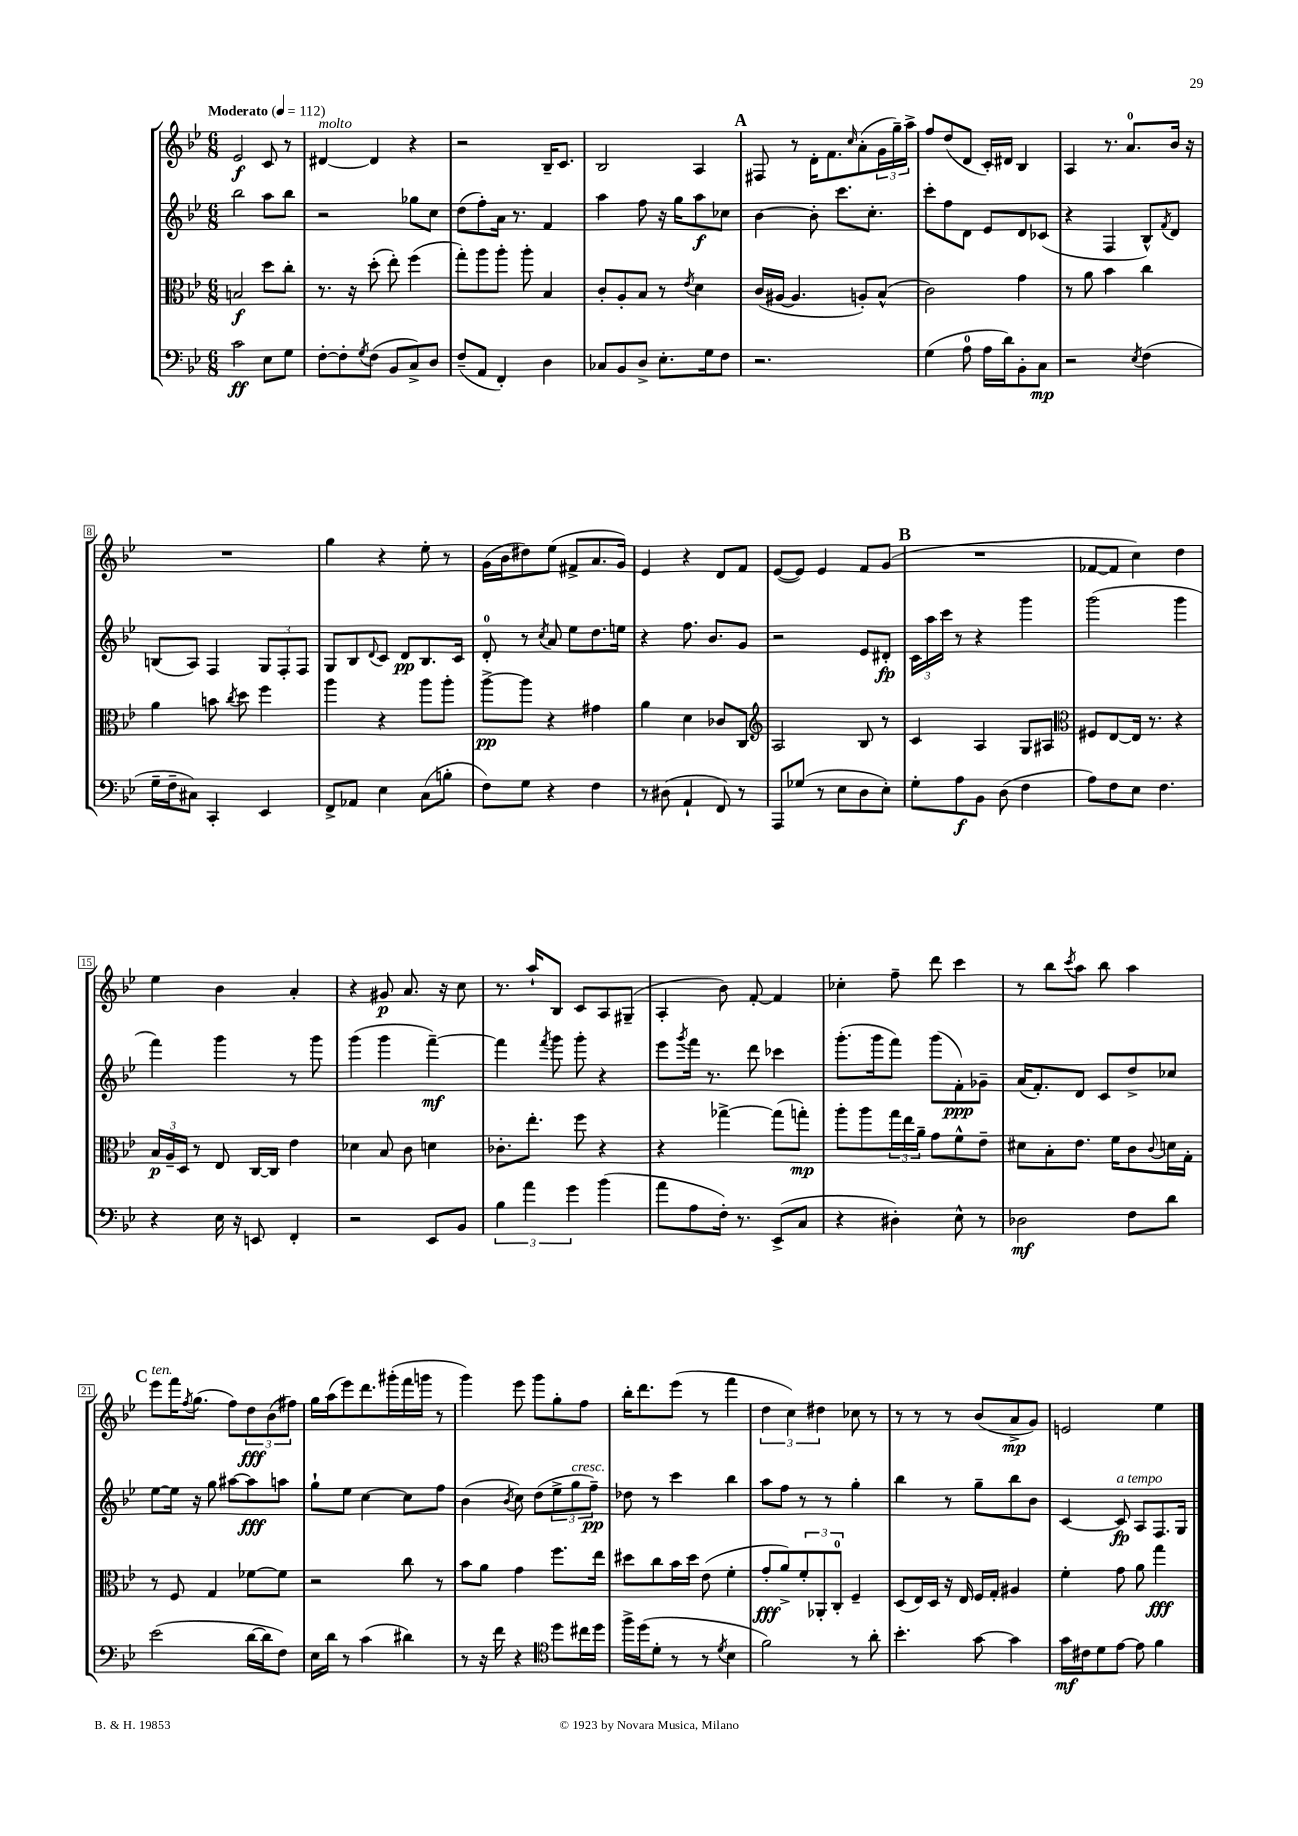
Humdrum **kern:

**kern	**kern	**kern	**kern
*staff4	*staff3	*staff2	*staff1
*clefF4	*clefC3	*clefG2	*clefG2
*k[b-e-]	*k[b-e-]	*k[b-e-]	*k[b-e-]
*M6/8	*M6/8	*M6/8	*M6/8
*MM112	*MM112	*MM112	*MM112
2c\	2B/	2bb-\	2e-/
8E-\L	8dd\L	8aa\L	8c/
8G\J	8cc'\J	8bb-\J	8r
=	=	=	=
[8F'\L	8.r	2r	[4d#/
8F'\]	.	.	.
.	16r	.	.
8qG/	.	.	.
(8F\J	(8dd'\	.	4d#/]
8BB-/L	8ee-'\)	.	.
8C^/)	(4ff\	8gg-\L	4r
8D/J	.	8cc\J	.
=	=	=	=
(8F~/L	8gg'\L)	(8dd\L	2r
8AA/J	8aa\	8ff'\)	.
4FF'/)	8aa'\J	16a\Jk	.
.	.	8.r	.
.	8aa'\	.	.
4D\	4B-/	4f/	16B-~/LK
.	.	.	8.c/J
=	=	=	=
8C-/L	8c'/L	4aa\	2B-/
8BB-/	8A'/	.	.
8D^/J	8B-/J	8ff\	.
8.E-'\L	8r	16r	.
.	.	16gg\LK	.
.	8qe-/	.	.
.	4d\	8aa\	4A/
16G\k	.	.	.
8F\J	.	8cc-\J	.
=	=	=	=
2.r	(16c/LL	[4b-\	8F#/
.	[16A#/JJ	.	.
.	4.A#/]	.	8r
.	.	8b-'\]	16d'\LK
.	.	.	8.f\
.	.	8.ccc\L	.
.	.	.	16qqcc/
.	8A'/L)	.	(8a'\
.	.	8.cc'\J	.
.	(8B-^^/J	.	24g\L
.	.	.	24gg~\)
.	.	.	24aa^\JJ
=	=	=	=
(4G\	2c\)	8ccc'\L	8ff/L
.	.	8ff\	(8dd/
8A\	.	8d\J	8d/J
16A\LL	.	8e-/L	16c'/LL)
16d\J)	.	.	16d#/JJ
8BB-'\	4g\	8d/	4B-/
8C\J	.	(8c-/J	.
=	=	=	=
2r	8r	4r	4A/
.	8a\	.	.
.	4b-\	4F/	8.r
.	.	.	8.a/L
8qE-/	.	.	.
(4F\	4cc\	8B-^^/L)	.
.	.	8qf/	.
.	.	8d/J	16b-/Jk
.	.	.	16r
=	=	=	=
16G~\LL	4a\	(8B/L	2.r
16F~\J	.	.	.
8C#\J)	.	8A/J)	.
4CC'/	8b\	4F/	.
.	8qcc/	.	.
.	8dd\	.	.
4EE-/	4ff\	12G/L	.
.	.	12F'/	.
.	.	12F/J	.
=	=	=	=
8FF^/L	4aa\	8G/L	4gg\
8AA-/J	.	8B-/	.
.	.	8qqd/	.
4E-\	4r	8c/J	4r
.	.	8d/L	.
(8C\L	8aa\L	8.B-/	8ee-'\
8B'\J	8aa'\J	.	8r
.	.	16c/Jk	.
=	=	=	=
8F\L)	[8aa^\L	8d'/	(16g\LL
.	.	.	16b-\J
8G\J	8aa\]J	8r	8dd#\)
.	.	8qcc/	.
4r	4r	8a/	(8ee-\J
.	.	8ee-\L	8f#^/L
4F\	4g#\	8.dd\	8.a/
.	.	16ee\Jk	16g/Jk)
=	=	=	=
8r	4a\	4r	4e-/
(8D#\	.	.	.
4AA`/	4d\	8.ff\	4r
.	.	8.b-/L	.
8FF/)	8c-/L	.	8d/L
8r	8C/J	8g/J	8f/J
=	=	=	=
*	*clefG2	*	*
8AAA/L	2A/	2r	([8e-/L
(8G-/J	.	.	8e-/]J)
8r	.	.	4e-/
8E-\L	.	.	.
8D\	8B-/	8e-/L	8f/L
8E-'\J)	8r	8d#'/J	(8g/J
=	=	=	=
8G'\L	4c/	24c\LL	2.r
.	.	24aa\	.
.	.	24ccc\JJ	.
8A\	.	8r	.
8BB-\J	4A/	4r	.
(8D\	.	.	.
4F\	8G/L	4ggg\	.
.	8A#/J	.	.
=	=	=	=
*	*clefC3	*	*
8A\L)	8F#/L	(2ggg\	[8f-/L
8F\	[8E-/	.	8f-/]J
8E-\J	16E-/]Jk	.	4cc\)
.	8.r	.	.
4.F\	.	.	.
.	4r	4ggg\	4dd\
=	=	=	=
4r	24B-/LL	4fff\)	4ee-\
.	24A~/	.	.
.	24D/JJ	.	.
.	8r	.	.
16E-\	8E-/	4ggg\	4b-\
16r	.	.	.
8EE/	[16C/LL	.	.
.	16C/]JJ	.	.
4FF'/	4e-\	8r	4a'/
.	.	8ggg\	.
=	=	=	=
2r	4d-\	(4ggg\	4r
.	8B-/	4ggg\	8g#/
.	8c\	.	8.a/
8EE-/L	4d\	[4fff~\)	.
.	.	.	16r
8BB-/J	.	.	8cc\
=	=	=	=
6B-\	8.c-'\L	4fff\]	8.r
6a\	.	.	.
.	8.ee-'\J	.	16aa`/LK
.	.	8qfff/	.
.	.	8ggg\	8B-/J
6g\	.	.	.
.	8ff\	8ggg'\	8c/L
(4b-\	4r	4r	8A/
.	.	.	(8G#~/J
=	=	=	=
8a\L	4r	8eee-\L	4A'/
.	.	8qggg/	.
8A\	.	16fff\Jk	.
.	.	8.r	.
16F'\Jk)	[4gg-^\	.	8b-\)
8.r	.	.	.
.	.	8ddd\	[8f'/
(8EE-^/L	(8gg-\]L	4ccc-\	4f/]
8C/J	8gg'\J)	.	.
=	=	=	=
4r	8aa'\L	(8.ggg'\L	4cc-'\
.	8aa\	.	.
.	.	16ggg\k	.
4D#'\)	24gg\L	8fff\J)	8ff~\
.	24ee-\	.	.
.	24a~\JJ	.	.
.	8g\L	(8ggg\L	8ddd\
8E-^^\	8f^^\	8f'\)	4ccc\
8r	8e-~\J	8g-~\J	.
=	=	=	=
2D-\	8d#\L	(16a/LK	8r
.	.	8.f'/)	.
.	8B-'\	.	8bb-\L
.	.	.	8qccc/
.	8.e-\J	8d/J	8aa\J
.	.	8c/L	8bb-\
.	16f\LK	.	.
8F\L	8c\	8dd^/	4aa\
.	8qqc/	.	.
8d\J	16d\L	8cc-/J	.
.	16G'\JJ	.	.
=	=	=	=
(2e-\	8r	[8ee-\L	8eee-\L
.	8F/	16ee-\]Jk	16fff\K
.	.	.	8qff/
.	.	16r	(8.gg\J
.	4G/	8gg\	.
.	.	[8aa#\L	8ff\L)
[16d\LL	[8f-\L	8aa#\]	12dd\
16d\]J	.	.	.
.	.	.	(12b-\
8F\J)	8f-\]J	8aa\J	.
.	.	.	12ff#\J)
=	=	=	=
16E-\LL	2r	8gg`\L	16gg\LL
16d\JJ	.	.	(16aa\J
8r	.	8ee-\J	8eee-\)
(4c\	.	[4cc\	8.ddd\
.	.	.	(16ggg#'\L
4d#\)	8cc\	8cc\]L	16fff\
.	.	.	16ggg\JJ
.	8r	8ff\J	8r
=	=	=	=
8r	8b-\L	(4b-\	4ggg\)
16r	8a\J	.	.
16f\	.	.	.
.	.	8qb-/	.
4r	4g\	8cc\)	8eee-\
.	.	(8dd\L	8ggg\L
*clefC4	*	*	*
8dd\L	8.ff\L	12ee-^\	8gg'\
.	.	12gg\	.
16cc#\L	.	.	8ff\J
.	.	12ff~\J)	.
16dd\JJ	16ee-\Jk	.	.
=	=	=	=
16ff^\LL	8dd#\L	8dd-\	16bb-'\LK
(16dd\J	.	.	8.ddd\
8d'\J	8cc\	8r	.
8r	16b-\L	4ccc\	(8eee-\J
.	16dd#\JJ	.	.
8r	(8e-\	.	8r
8qd/	.	.	.
4B-\	4f'\	4bb-\	4fff\
=	=	=	=
2f\)	8g'/L	8aa\L	6dd\
.	8a^/)	8ff\J	.
.	.	.	6cc\)
.	12f'/	8r	.
.	12AA-'/	.	6dd#\
.	.	8r	.
.	12C'/J	.	.
8r	4F~/	4gg'\	8cc-\
8a'\	.	.	8r
=	=	=	=
4.b-'\	(8D/L	4bb-\	8r
.	16E-/L)	.	8r
.	16D/JJ	.	.
.	16r	8r	8r
.	16E-/	.	.
[8g\	16F/LL	8gg~\L	(8b-/L
.	16G'/JJ	.	.
4g\]	4A#/	8bb-\	8a^/
.	.	8b-\J	8g/J)
=	=	=	=
16g\LL	4f'\	[4c/	2e/
16c#\J	.	.	.
8d\	.	.	.
[8e-\J	8g\	8c/]	.
8e-\]	8a\	8A/L	.
4f\	4gg\	8.F/	4ee-\
.	.	16G/Jk	.
==	==	==	==
*-	*-	*-	*-
